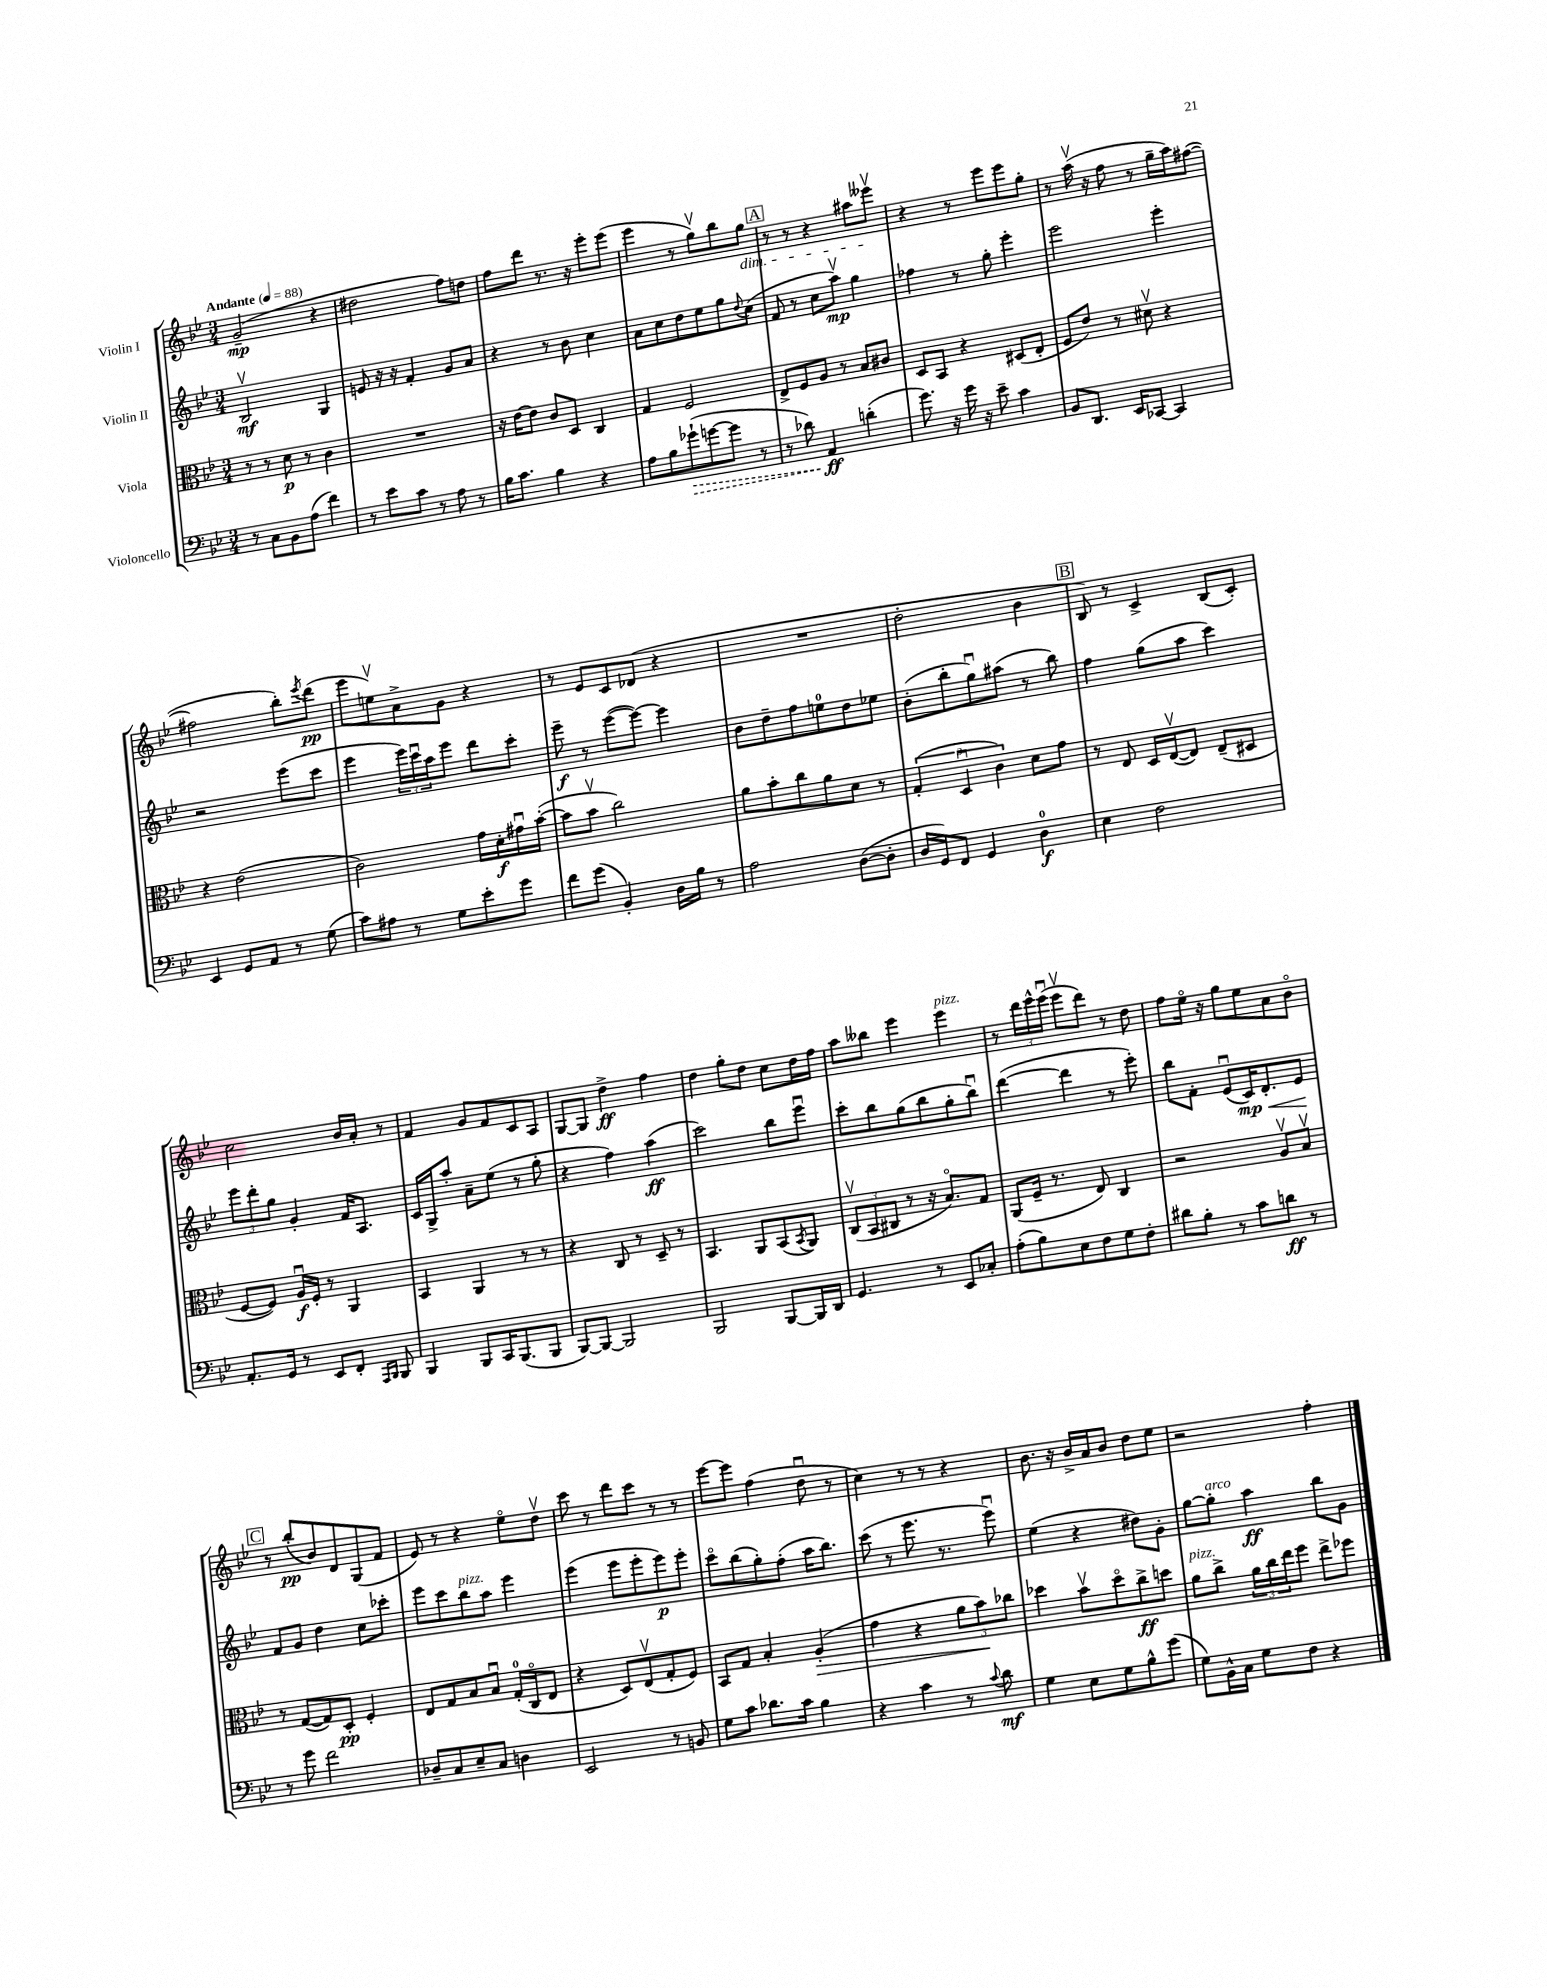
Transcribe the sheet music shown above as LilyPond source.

<<
\new StaffGroup <<
\new Staff = "s0" \with { instrumentName = "Violin I" } {
    \clef treble \key bes \major \numericTimeSignature \time 3/4 \tempo "Andante" 4 = 88
    g'2--\mp( r4 |
    dis''2 f''8) d''8 |
    f''8 d'''8 r8. r16 ees'''8-. ees'''8( |
    ees'''4 r8 g''8\upbow) bes''8 g''8\dim |
    \mark \markup { \box "A" } r8 r8 r4 ais''8 eeses'''8\upbow\! |
    r4 r8 ees'''8 ees'''8 g''8-. |
    r8 a''16\upbow( r16 f''8 r8 g''16-- a''16) fis''8~( |
    fis''2 bes''8-.) \acciaccatura { ees'''8 } d'''8\pp( |
    ees'''8 e''8\upbow) a'8-> g'8 r4 |
    r8 ees'8 c'8 des'8( r4 |
    R2. |
    d''2-. bes'4 |
    \mark \markup { \box "B" } bes8) r8 c'4-> bes8( c'8-.) |
    c''2 bes'16 a'16-. r8 |
    f'4 g'8 f'8 c'8 a8 |
    g8~ g8 d''4->\ff f''4 |
    d''4 g''8-. d''8 c''8 d''16 f''16 |
    a''8 beses''8 ees'''4 ees'''4^\markup { \italic "pizz." } |
    r8 \tuplet 3/2 { d'''16 ees'''16-^ ees'''16\downbow( } ees'''8\upbow d'''8) r8 d''8 |
    f''8 ees''16\flageolet r16 g''8 ees''8 a'8 bes'8\flageolet |
    \mark \markup { \box "C" } r8 bes''8-.\pp( bes'8) d'8 g8( f'8 |
    ees'8) r8 r4 ees''8\flageolet d''8\upbow |
    c'''8 r8 d'''8 c'''8 r8 r8 |
    ees'''8~ ees'''8 f''4( d''8\downbow r8 |
    c''4) r8 r8 r4 |
    bes'8. r16 bes'16-> a'16 bes'8 d''8 ees''8 |
    r2 f''4-. \bar "|." |
}
\new Staff = "s1" \with { instrumentName = "Violin II" } {
    \clef treble \key bes \major \numericTimeSignature \time 3/4
    bes2\upbow\mf g4 |
    e'8 r16 r16 f'4-. g'8 a'8 |
    r4 r8 bes'8 c''4 |
    a'8 c''8 d''8 ees''8 g''8 \appoggiatura { d''8 } c''8( |
    \mark \markup { \box "A" } f'8 r8 c''8 a''8\upbow\mp) g''4 |
    fes''4 r8 g''8-. ees'''4-. |
    ees'''2 ees'''4-. |
    r2 ees'''8( c'''8 |
    ees'''4 \tuplet 3/2 { ees'''16) c'''16\downbow a''16 } ees'''8 d'''8 c'''8-. |
    ees'''8--\f r8 ees'''8~( ees'''8~) ees'''4 |
    bes'8 d''8-- f''8 e''8-0 d''8 ees''8 |
    bes'8-.( bes''8-. g''8\downbow) ais''8( r8 bes''8) |
    \mark \markup { \box "B" } f''4 g''8( a''8 c'''4) |
    \tuplet 3/2 { ees'''8 d'''8-. g''8 } g'4-. f'16 a8. |
    c'16 g16-> a''8-. a'8-- ees''8( r8 g''8-. |
    r4 f''4) a''4\ff( |
    c'''2) bes''8 ees'''8\downbow |
    c'''8-. bes''8 g''8( bes''8 g''8-. bes''8\downbow) |
    d'''4~( d'''4 r8 ees'''8-.) |
    bes''8 f'8-. ees'8\downbow( c'16\mp\<) d'8.-. ees'8\! |
    \mark \markup { \box "C" } f'8 g'8 d''4 c''8 ces'''8-. |
    ees'''8 c'''8 bes''8^\markup { \italic "pizz." } a''8 ees'''4 |
    ees'''4( ees'''8 ees'''8-. ees'''8\p) ees'''8-. |
    c'''8\flageolet bes''8( g''8-.) f''8-.( a''16 bes''8.) |
    c'''8( r8 ees'''8. r8. ees'''8\downbow) |
    ees''4( r4 dis''8) g'8-. |
    g''8~ g''8-.^\markup { \italic "arco" } a''4\ff bes''8 g'8 \bar "|." |
}
\new Staff = "s2" \with { instrumentName = "Viola" } {
    \clef alto \key bes \major \numericTimeSignature \time 3/4
    r8 r8 d'8\p r8 c'4 |
    R2. |
    r16 ees'16~ ees'8 c'8 d8 c4 |
    g4 f2 |
    \mark \markup { \box "A" } ees8-> f8 a8 r8 bes8 cis'8 |
    d8 bes,8 r4 dis8( ees8-. |
    f8 ees'8) r8 dis'8\upbow r4 |
    r4 ees'2( |
    c'2) g'16 d'16-.\f gis'16\downbow bes'16~-.( |
    bes'8 bes'8\upbow c''2) |
    a'8 bes'8-. c''8 a'8 d'8 r8 |
    \tuplet 3/2 { g4-.( d4\downbow c'4) } d'8 g'8 |
    \mark \markup { \box "B" } r8 ees8 d16 ees16~\upbow( ees8) ees8--( dis8 |
    f8~ f8) a16\downbow\f f16-. r8 a,4 |
    bes,4 a,4 r8 r8 |
    r4 c8 r8 d8-- r8 |
    bes,4. a,8 bes,8( \acciaccatura { bes,8 } a,8) |
    \tuplet 3/2 { c8\upbow( bes,8 cis8 } r8 r16 bes8.\flageolet) g8 |
    a,8( f16-- r8. ees8) c4 |
    r2 a8\upbow bes8\upbow |
    \mark \markup { \box "C" } r8 g8~( g8) d8-.\pp f4-. |
    ees8 g8 bes8 bes8\downbow g16-0-.( c16\flageolet ees8 |
    r4 d8) ees8\upbow( g8-. f8) |
    bes,8 g8 bes4-. a4-.\>( |
    g'4 r4 \tuplet 3/2 { a'8 bes'8\!) ces''8 } |
    des''4 bes'8\upbow des''8\flageolet c''8->\ff d''8 |
    a'8^\markup { \italic "pizz." } c''8-> \tuplet 3/2 { a'16 c''16 ees''16 } f''8 ees''8-> fes''8 \bar "|." |
}
\new Staff = "s3" \with { instrumentName = "Violoncello" } {
    \clef bass \key bes \major \numericTimeSignature \time 3/4
    r8 c8 bes,8 a8( f'4) |
    r8 ees'8 c'8 r8 a8 r8 |
    bes16 c'8. bes4 r4 |
    a8 bes8 \once \override Hairpin.style = #'dashed-line ges'8-!\>( g'8~ g'8 r8 |
    \mark \markup { \box "A" } r8 des'8) a,4\ff\! d'4-.( |
    g'8.) r16 g'16 r16 ees'8-- c'4 |
    bes,8 d,8. ees,16 ces,8~ ces,4 |
    ees,4 g,8 a,8 r8 g8( |
    c'8) ais8 r8 g8 ees'8-. g'8 |
    f'8 g'8( bes,4-.) d16 bes16 r8 |
    a2 d8~( d8-. |
    d16 g,16) f,8 g,4 d4-0\f |
    \mark \markup { \box "B" } ees4 f2 |
    a,8.-. g,16 r8 ees,8 f,8-. \grace { a,,16 bes,,16 } bes,,8 |
    bes,,4 bes,,8 c,16 bes,,8.( bes,,8 |
    bes,,8~) bes,,8~ bes,,2 |
    bes,,2 bes,,8~ bes,,16 d,16 |
    g,4. r8 ees,8 ces8-. |
    a8-.( bes8) ees8 f8 g8 f8-. |
    dis'8 bes8-. r8 c'8 d'8\ff r8 |
    \mark \markup { \box "C" } r8 g'8 f'2 |
    des8-- c8 ees8-- c8 d4 |
    ees,2 r8 b,8 |
    g8 c'8 des'8. c'16 bes4 |
    r4 c'4 r8 \appoggiatura { c'8 } d'8\mf |
    g4 ees8 g8 bes8-^ g'8( |
    g8) bes,16-^ c16 g8 f8 r4 \bar "|." |
}
>>
>>
\layout { \context { \Score \remove "Bar_number_engraver" } }
